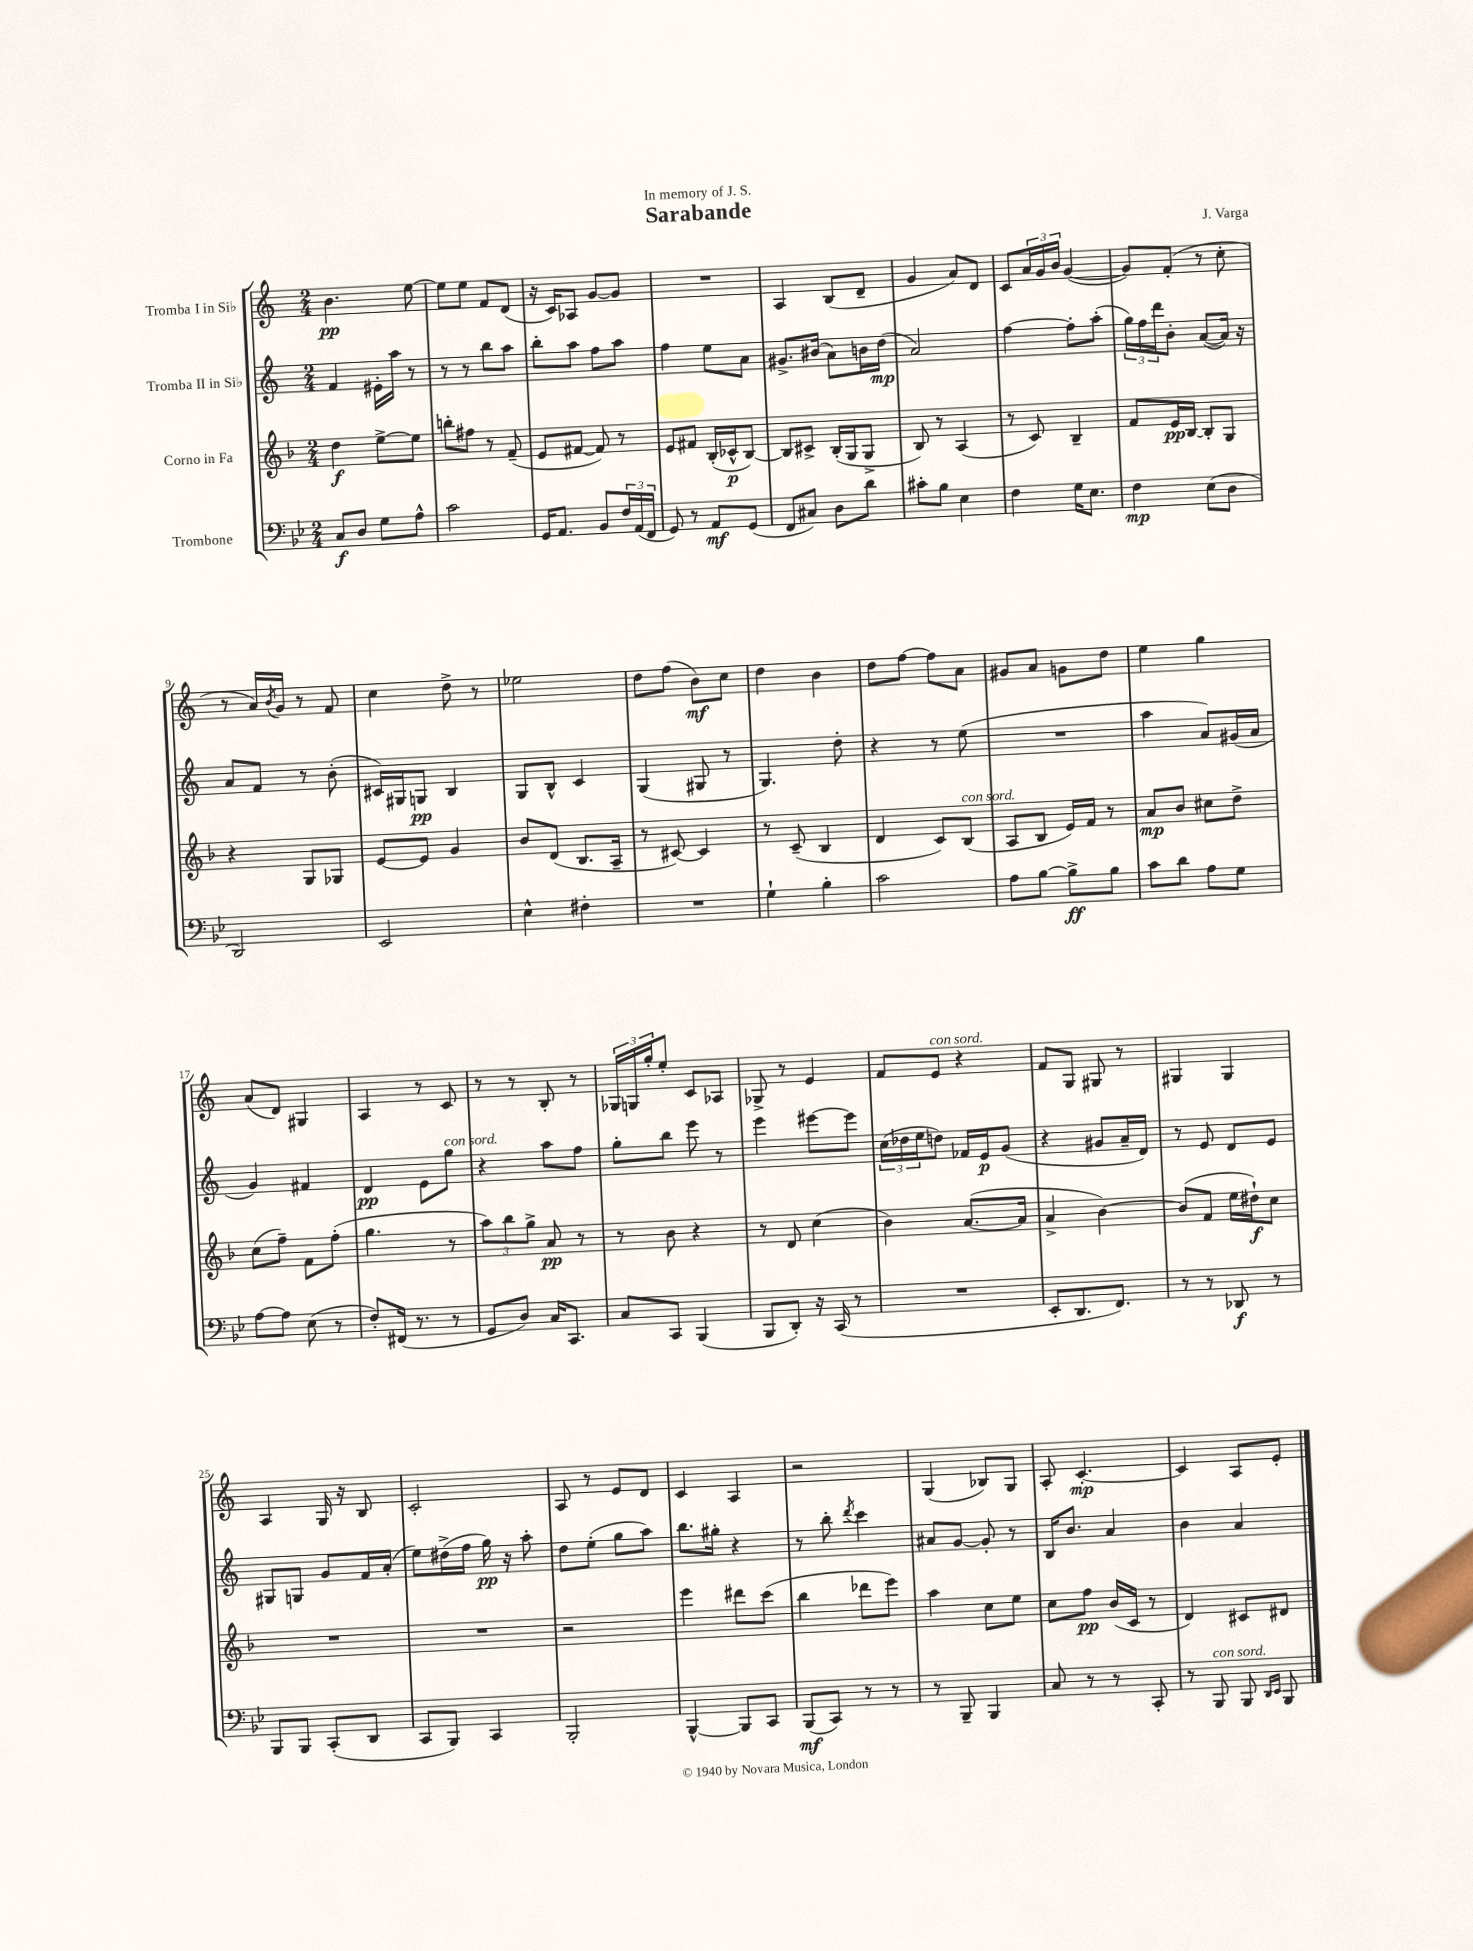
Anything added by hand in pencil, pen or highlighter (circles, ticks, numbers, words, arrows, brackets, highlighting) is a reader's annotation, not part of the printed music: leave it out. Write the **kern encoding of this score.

**kern	**dynam	**kern	**dynam	**kern	**dynam	**kern	**dynam
*part4	*part4	*part3	*part3	*part2	*part2	*part1	*part1
*staff4	*staff4	*staff3	*staff3	*staff2	*staff2	*staff1	*staff1
*I"Trombone	*	*I"Corno in Fa	*	*I"Tromba II in Si♭	*	*I"Tromba I in Si♭	*
*clefF4	*	*clefG2	*	*clefG2	*	*clefG2	*
*k[b-e-]	*	*k[b-]	*	*k[]	*	*k[]	*
*M2/4	*	*M2/4	*	*M2/4	*	*M2/4	*
=1	=1	=1	=1	=1	=1	=1	=1
8C/L	f	4dd\	f	4f/	.	4.b\	pp
8D/J	.	.	.	.	.	.	.
8G\L	.	[8ee^\L	.	16e#X'\LL	.	.	.
.	.	.	.	16aa\JJ	.	.	.
8A^^\J	.	8ee\J]	.	8r	.	[8ee\	.
=2	=2	=2	=2	=2	=2	=2	=2
2c\	.	8bbn'\L	.	8r	.	8ee\L]	.
.	.	8ff#X\J	.	8r	.	8ee\J	.
.	.	8r	.	8bb\L	.	8f/L	.
.	.	(8f~/	.	8aa\J	.	(8d/J	.
=3	=3	=3	=3	=3	=3	=3	=3
16GG/KL	.	8e/L	.	8bb'\L	.	16r	.
8.AA/J	.	.	.	.	.	16c/KL)	.
.	.	[8f#X/J	.	8aa\J	.	8A-X/J	.
8BB-/L	.	8f#/])	.	8ff\L	.	[8g/L	.
24F/L	.	8r	.	8aa\J	.	8g/J]	.
(24AA/	.	.	.	.	.	.	.
24FF/JJ	.	.	.	.	.	.	.
=4	=4	=4	=4	=4	=4	=4	=4
8GG/)	.	8e/L	.	4ff\	.	2r	.
8r	.	8f#X/J	.	.	.	.	.
8AA/L	mf	(16B-'/LL	.	8ee\L	.	.	.
.	.	16c-X^^/J	p	.	.	.	.
(8GG/J	.	[8B-/J)	.	8a\J	.	.	.
=5	=5	=5	=5	=5	=5	=5	=5
8FF/L	.	8B-/L]	.	8.g#X^/L	.	4A/	.
8C#X/J)	.	8c#X^/J	.	.	.	.	.
.	.	.	.	(16b#X/Jk	.	.	.
8D\L	.	(16B-'/LL	.	8a\L)	.	(8B/L	.
.	.	16G/J	.	.	.	.	.
8d\J	.	8G^/J	.	16bn\L	.	8d~/J	.
.	.	.	.	(16dd\JJ	mp	.	.
=6	=6	=6	=6	=6	=6	=6	=6
8c#X'\L	.	8B-/)	.	2a/)	.	4g/	.
8B-\J	.	8r	.	.	.	.	.
4E-\	.	(4A/	.	.	.	8a/L)	.
.	.	.	.	.	.	8d/J	.
=7	=7	=7	=7	=7	=7	=7	=7
4F\	.	8r	.	[4ff\	.	8c/L	.
.	.	8c/)	.	.	.	24a/L	.
.	.	.	.	.	.	24g/	.
.	.	.	.	.	.	24b/JJ	.
16G\KL	.	4B-~/	.	8ff'\L]	.	([4g/	.
8.E-\J	.	.	.	.	.	.	.
.	.	.	.	(8aa'\J	.	.	.
=8	=8	=8	=8	=8	=8	=8	=8
4F\	mp	8f/L	.	24gg\LL)	.	8g/L])	.
.	.	.	.	24ff\	.	.	.
.	.	.	.	24ddd\J	.	.	.
.	.	16e/L	pp	8b'\J	.	(8f'/J	.
.	.	[16B-/JJ	.	.	.	.	.
(8E-\L	.	8B-'/L]	.	([8a/L	.	8r	.
8D\J	.	8G/J	.	16a/Jk])	.	8cc'\	.
.	.	.	.	16r	.	.	.
!!LO:LB:g=z
=9	=9	=9	=9	=9	=9	=9	=9
2DD/)	.	4r	.	8a/L	.	8r	.
.	.	.	.	8f/J	.	16a/LL)	.
.	.	.	.	.	.	8qb/	.
.	.	.	.	.	.	16g/JJ	.
.	.	8G/L	.	8r	.	8r	.
.	.	8G-X/J	.	(8b'\	.	8f/	.
=10	=10	=10	=10	=10	=10	=10	=10
2EE-/	.	[8e/L	.	16c#X/LL)	.	4cc\	.
.	.	.	.	16G#X/J	.	.	.
.	.	8e/J]	.	8Gn/J	pp	.	.
.	.	4g/	.	4B/	.	8dd^\	.
.	.	.	.	.	.	8r	.
=11	=11	=11	=11	=11	=11	=11	=11
4E-^^\	.	8b-/L	.	8G/L	.	2ee-X\	.
.	.	(8d/J	.	8B^^/J	.	.	.
4F#X'\	.	8.B-/L	.	4c/	.	.	.
.	.	16A~/Jk	.	.	.	.	.
=12	=12	=12	=12	=12	=12	=12	=12
2r	.	8r	.	(4G/	.	8dd\L	.
.	.	[8c#X/)	.	.	.	(8ff\J	.
.	.	4c#/]	.	8G#X/	.	8b\L)	mf
.	.	.	.	8r	.	8cc\J	.
=13	=13	=13	=13	=13	=13	=13	=13
4G`\	.	8r	.	4.G/)	.	4dd\	.
.	.	(8c~/	.	.	.	.	.
4B-'\	.	4B-/	.	.	.	4b\	.
.	.	.	.	8dd'\	.	.	.
=14	=14	=14	=14	=14	=14	=14	=14
2c\	.	4d/	.	4r	.	8dd\L	.
.	.	.	.	.	.	[8ff\J	.
.	.	8c/L)	.	8r	.	8ff\L]	.
!	!	!LO:TX:a:i:t=con sord.	!	!	!	!	!
.	.	(8B-/J	.	(8ee\	.	8a\J	.
=15	=15	=15	=15	=15	=15	=15	=15
8A\L	.	8A/L	.	2r	.	8g#X/L	.
[8B-\J	.	8B-/J	.	.	.	8a/J	.
8B-^\L]	ff	16e/LL)	.	.	.	8gn\L	.
.	.	16f/JJ	.	.	.	.	.
8B-\J	.	8r	.	.	.	8dd\J	.
=16	=16	=16	=16	=16	=16	=16	=16
8c\L	.	8a/L	mp	4aa\	.	4ee\	.
8d\J	.	8b-/J	.	.	.	.	.
8A\L	.	8cc#X\L	.	8a/L)	.	4gg\	.
8G\J	.	8dd^\J	.	(16g#X/L	.	.	.
.	.	.	.	16a/JJ	.	.	.
!!LO:LB:g=z
=17	=17	=17	=17	=17	=17	=17	=17
[8A\L	.	(8cc\L	.	4g/)	.	(8a/L	.
8A\J]	.	8ff~\J)	.	.	.	8d/J)	.
(8E-\	.	8f\L	.	4f#X/	.	4G#X/	.
8r	.	(8ff'\J	.	.	.	.	.
=18	=18	=18	=18	=18	=18	=18	=18
8F'/L)	.	4.gg\	.	4d/	pp	4A/	.
(16FF#X/Jk	.	.	.	.	.	.	.
8.r	.	.	.	.	.	.	.
.	.	.	.	8e\L	.	8r	.
!	!	!	!	!LO:TX:a:i:t=con sord.	!	!	!
8r	.	8r	.	8gg\J	.	8c/	.
=19	=19	=19	=19	=19	=19	=19	=19
8GG/L	.	12aa\L)	.	4r	.	8r	.
.	.	12bb-\	.	.	.	.	.
8D/J)	.	.	.	.	.	8r	.
.	.	12gg^\J	.	.	.	.	.
16C/KL	.	8a/	pp	8aa\L	.	8B'/	.
8.CC/J	.	.	.	.	.	.	.
.	.	8r	.	8ff\J	.	8r	.
=20	=20	=20	=20	=20	=20	=20	=20
8C/L	.	8r	.	8gg'\L	.	24G-X/LL	.
.	.	.	.	.	.	24Gn/	.
.	.	.	.	.	.	24gg'/J	.
8CC/J	.	8b-\	.	8bb\J	.	8ee'/J	.
(4BBB-/	.	4r	.	8eee\	.	8c/L	.
.	.	.	.	8r	.	8A-X/J	.
=21	=21	=21	=21	=21	=21	=21	=21
8BBB-/L	.	8r	.	4eee\	.	8G-X^/	.
8DD'/J)	.	8d/	.	.	.	8r	.
16r	.	(4cc\	.	[8eee#X\L	.	4e/	.
(16CC/	.	.	.	.	.	.	.
8r	.	.	.	8eee#\J]	.	.	.
=22	=22	=22	=22	=22	=22	=22	=22
2r	.	4b-\)	.	(24cc\LL	.	8f/L	.
.	.	.	.	24dd-X\	.	.	.
.	.	.	.	24ee\J	.	.	.
!	!	!	!	!	!	!LO:TX:a:i:t=con sord.	!
.	.	.	.	8ddn\J)	.	8e/J	.
.	.	([8.a/L	.	16f-X/LL	.	4r	.
.	.	.	.	16e/J	p	.	.
.	.	.	.	(8g/J	.	.	.
.	.	16a/Jk]	.	.	.	.	.
=23	=23	=23	=23	=23	=23	=23	=23
8EE-'/L	.	4a^/	.	4r	.	8f/L	.
8.DD/	.	.	.	.	.	8G/J	.
.	.	[4b-\)	.	8g#X/L	.	8G#X/	.
8.FF/J)	.	.	.	.	.	.	.
.	.	.	.	16a~/L	.	8r	.
.	.	.	.	16d/JJ)	.	.	.
=24	=24	=24	=24	=24	=24	=24	=24
8r	.	(8b-/L]	.	8r	.	4G#X/	.
8r	.	8f/J	.	8e/	.	.	.
8DD-X/	f	16ee\LL	.	8d/L	.	4G#/	.
.	.	16dd#X`\J)	f	.	.	.	.
8r	.	8cc\J	.	8e/J	.	.	.
!!LO:LB:g=z
=25	=25	=25	=25	=25	=25	=25	=25
8BBB-/L	.	2r	.	8G#X/L	.	4A/	.
8BBB-/J	.	.	.	8Gn/J	.	.	.
(8CC'/L	.	.	.	8g/L	.	16G/	.
.	.	.	.	.	.	16r	.
8DD/J	.	.	.	16f/L	.	8B/	.
.	.	.	.	(16a'/JJ	.	.	.
=26	=26	=26	=26	=26	=26	=26	=26
8CC/L	.	2r	.	8ee\L)	.	2c'/	.
8BBB-/J)	.	.	.	(16dd#X^\L	.	.	.
.	.	.	.	16ff\JJ	.	.	.
4CC/	.	.	.	16gg\)	pp	.	.
.	.	.	.	16r	.	.	.
.	.	.	.	8aa'\	.	.	.
=27	=27	=27	=27	=27	=27	=27	=27
2BBB-'/	.	2r	.	8dd\L	.	8A/	.
.	.	.	.	(8ee'\J	.	8r	.
.	.	.	.	8gg\L	.	8e/L	.
.	.	.	.	8aa\J)	.	8d/J	.
=28	=28	=28	=28	=28	=28	=28	=28
[4BBB-^^/	.	4eee\	.	8.bb\L	.	4c/	.
.	.	.	.	16gg#X'\Jk	.	.	.
8BBB-/L]	.	8ddd#X\L	.	4r	.	4A/	.
8CC/J	.	(8ccc\J	.	.	.	.	.
=29	=29	=29	=29	=29	=29	=29	=29
(8BBB-/L	mf	4bb-\	.	8r	.	2r	.
8CC/J)	.	.	.	8bb'\	.	.	.
.	.	.	.	8qddd/	.	.	.
8r	.	8ddd-X\L	.	4ccc\	.	.	.
8r	.	8eee\J)	.	.	.	.	.
=30	=30	=30	=30	=30	=30	=30	=30
8r	.	4aa\	.	8a#X/L	.	(4G/	.
8BBB-~/	.	.	.	[8g/J	.	.	.
4BBB-/	.	8cc\L	.	8g'/]	.	8B-X/L)	.
.	.	8ee\J	.	8r	.	8G/J	.
=31	=31	=31	=31	=31	=31	=31	=31
8C/	.	8cc\L	.	16B/KL	.	8A'/	.
.	.	.	.	8.b/J	.	.	.
8r	.	8ff\J	pp	.	.	[4.c'/	mp
8r	.	(16b-/LL	.	4a/	.	.	.
.	.	16c/JJ	.	.	.	.	.
8CC'/	.	8r	.	.	.	.	.
=32	=32	=32	=32	=32	=32	=32	=32
8r	.	4d/)	.	4b\	.	4c/]	.
!LO:TX:a:i:t=con sord.	!	!	!	!	!	!	!
8BBB-/	.	.	.	.	.	.	.
8BBB-/	.	8c#X/L	.	4a/	.	8A/L	.
16qqDD/LL	.	.	.	.	.	.	.
16qqEE-/JJ	.	.	.	.	.	.	.
8BBB-/	.	8d#X/J	.	.	.	8e'/J	.
==	==	==	==	==	==	==	==
*-	*-	*-	*-	*-	*-	*-	*-
